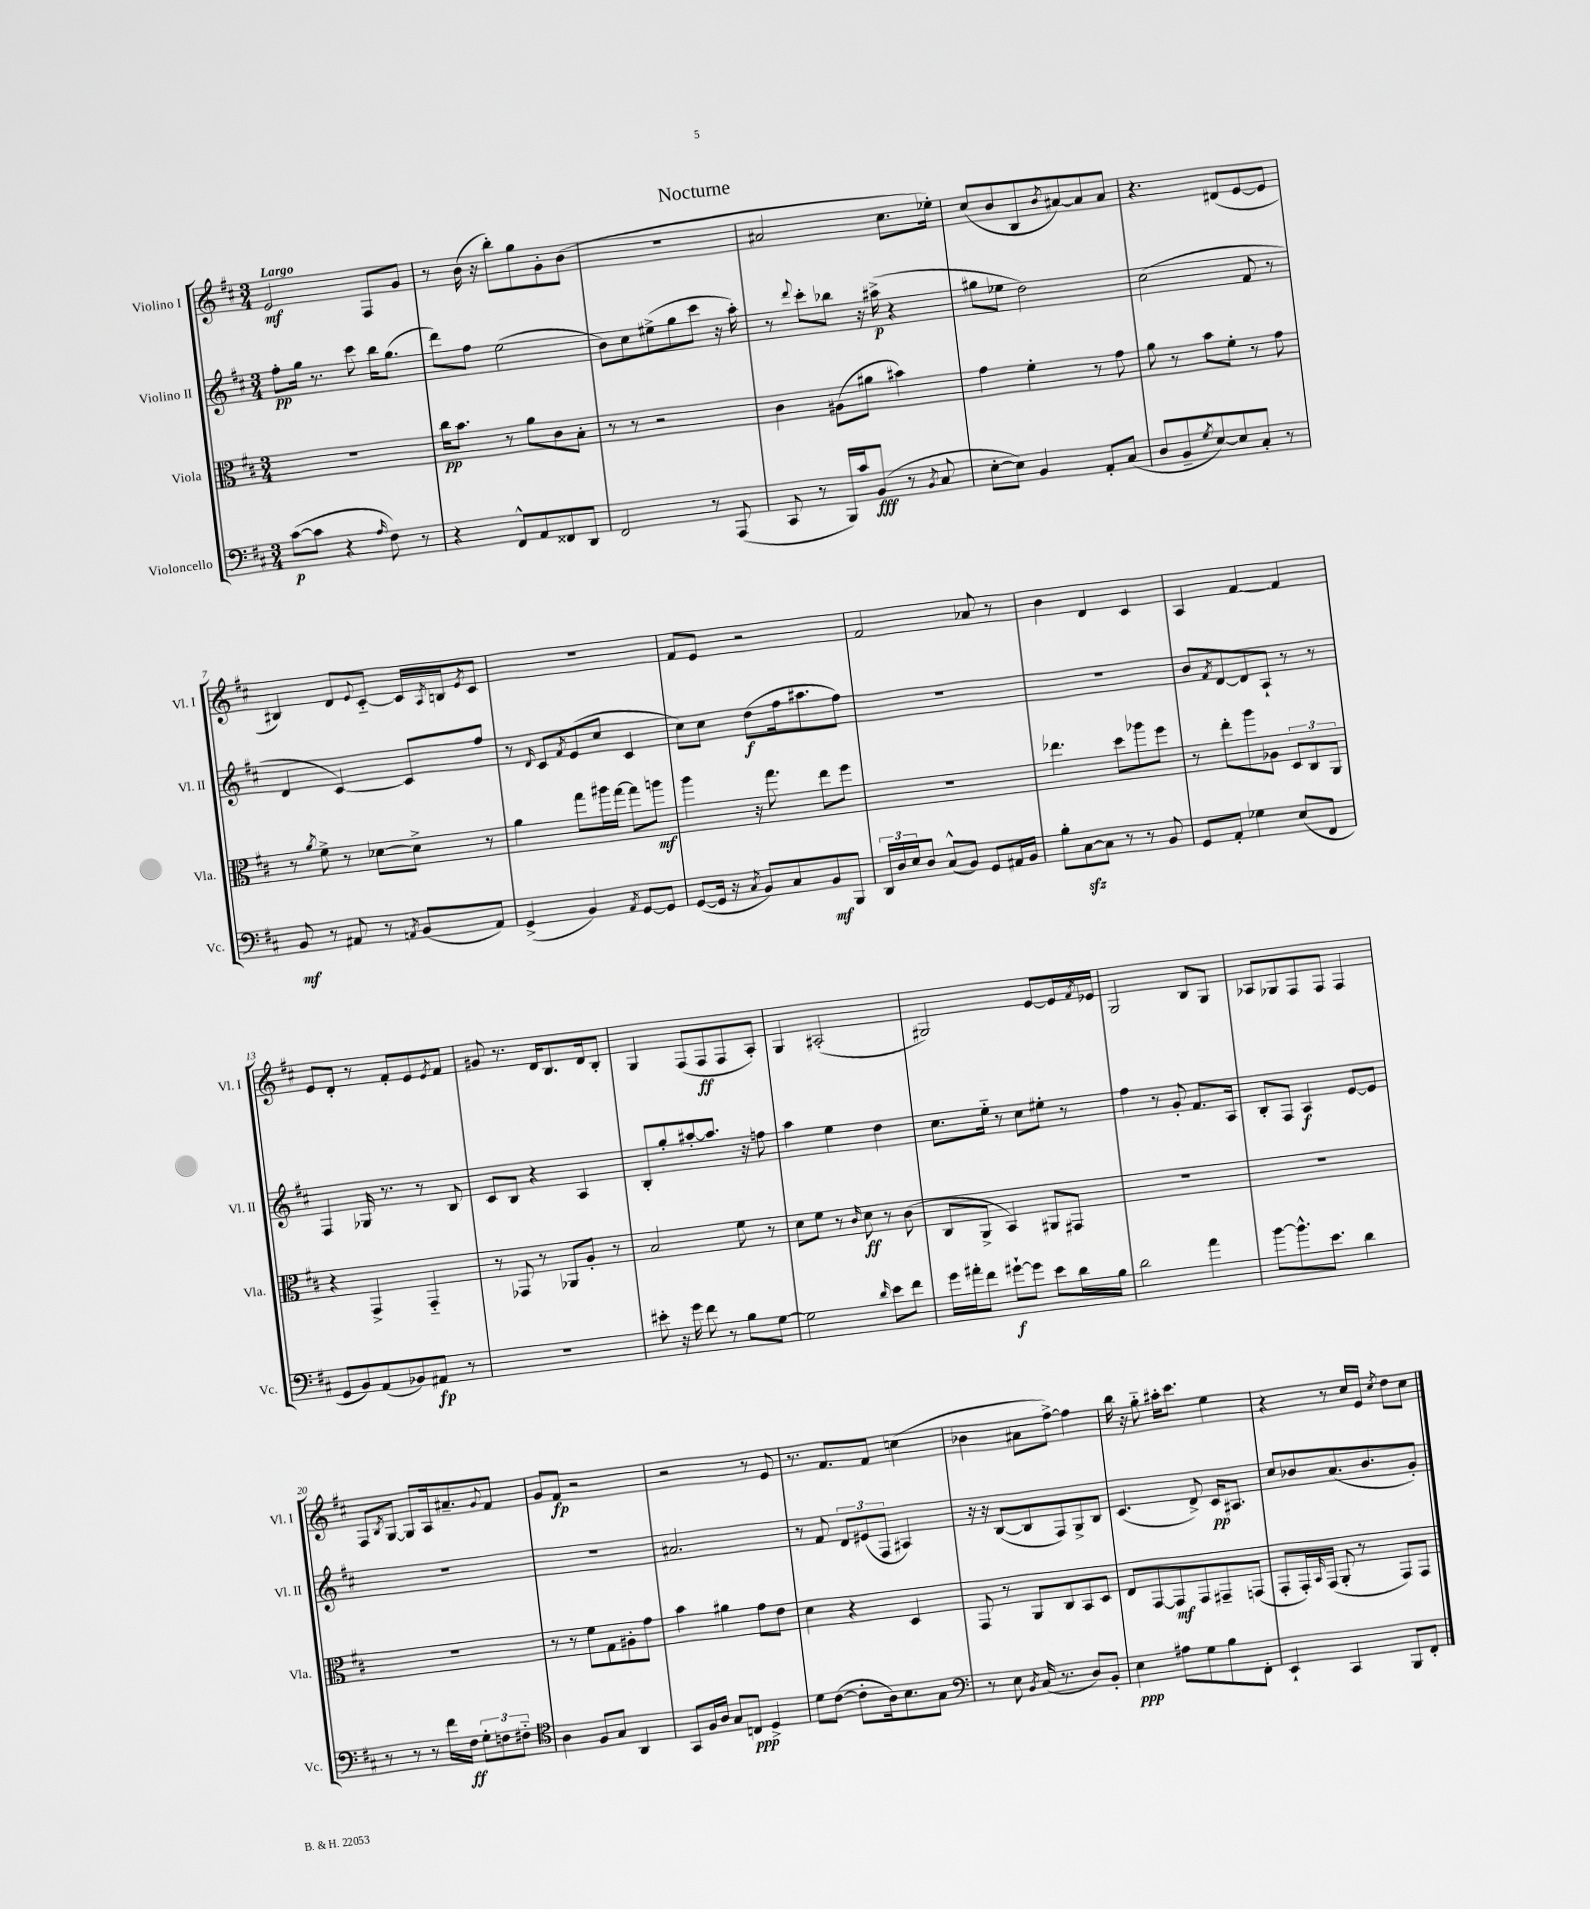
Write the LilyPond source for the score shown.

\header { title = "Nocturne" }
<<
\new StaffGroup <<
\new Staff = "s0" \with { instrumentName = "Violino I" shortInstrumentName = "Vl. I" } {
    \clef treble \key d \major \numericTimeSignature \time 3/4 \tempo "Largo"
    e'2\mf fis8 g'8 |
    r8 b'16( r16 b''8-.) g''8 g'8-. b'8( |
    R2. |
    ais'2 cis''8. ees''16-.) |
    cis''8( b'8 b8 \acciaccatura { b'8 } ais'8~) ais'8 ais'8 |
    r4. dis'8( e'8~ e'8 |
    bis4) d'8 \appoggiatura { e'8 } cis'8~-_ cis'16 \acciaccatura { a8 } b16 \acciaccatura { e'8 } cis'8 |
    R2. |
    fis'8 e'8 r2 |
    fis'2 aes'8 r8 |
    b'4 d'4 cis'4 |
    a4 fis'4~ fis'4 |
    e'8 d'8-. r8 fis'8-. e'8 \acciaccatura { e'8 } fis'8 |
    gis'8 r8. d'16 b8. d'16 b8-. |
    g4 fis8( fis8\ff fis8 a8-.) |
    g4 ais2-.( |
    gis2) e'8~ e'16 \acciaccatura { fis'8 } ees'16 |
    g2 b8 g8 |
    aes8 ges8 fis8 fis8 fis4 |
    fis8 \acciaccatura { b8 } g8~ g8 a16 ais'8.-- \appoggiatura { g'8 } fis'8 |
    g'8 fis'8\fp r2 |
    r2 r8 e'8 |
    r8. fis'8. fis'8 c''4( |
    bes'4 ais'8 fis''8~->) fis''4 |
    b''16 r16 g''8-_ ais''16-. cis'''8. e''4 |
    r4 r8 cis''16 e'16 \acciaccatura { cis''8 } d''8 cis''8 \bar "|." |
}
\new Staff = "s1" \with { instrumentName = "Violino II" shortInstrumentName = "Vl. II" } {
    \clef treble \key d \major \numericTimeSignature \time 3/4
    fis''8-.\pp g''16 r8. cis'''8 b''16 g''8.( |
    d'''8) fis''8 e''2( |
    b'8) cis''8 eis''8->( g''8 cis'''8 r16 a''16-.) |
    r8 \appoggiatura { d'''8 } cis'''8-. bes''8 r16 ais''16->\p( r4 |
    gis''8 ees''8 d''2) |
    cis''2( fis'8 r8 |
    d'4 cis'4~) cis'8 fis''8 |
    r8 \grace { d'16 } cis'8 \acciaccatura { fis'8 } e'8( cis''8 cis'4 |
    cis''8) cis''8 d''8\f( fis''16 ais''8. fis''8) |
    R2. |
    R2. |
    b'8 \acciaccatura { fis'8 } d'8~ d'8 a8-! r8 r8 |
    fis4 ges16 r8. r8 b8 |
    cis'8 b8 r4 a4 |
    b8-. g''8-. ais''8~-. ais''8. r16 f''8 |
    a''4 e''4 d''4 |
    cis''8. e''16-_ r8 cis''8 eis''8-. r8 |
    fis''4 r8 g'8-. fis'8. a16 |
    b8-. fis8 a4\f e'8~ e'8 |
    R2. |
    R2. |
    ais'2. |
    r8 fis'8 \tuplet 3/2 { d'8 eis'8( fis8 } ais4) |
    r16 r16 b8~( b8 fis8) g8-> b8 |
    cis'4.( d'8->) cis'16\pp ais8. |
    cis''8 bes'8 a'8.( bes'8. g'8-.) \bar "|." |
}
\new Staff = "s2" \with { instrumentName = "Viola" shortInstrumentName = "Vla." } {
    \clef alto \key d \major \numericTimeSignature \time 3/4
    R2. |
    cis''16\pp b'8. r8 a'8 cis'8 b8-. |
    r8 r8 r2 |
    cis'4 ais8( ais'8 bis'4) |
    g'4 fis'4-. r8 g'8 |
    a'8 r8 b'8 fis'8-. r8 g'8 |
    r8 \acciaccatura { a'8 } fis'8-> r8 des'8~ des'8-> r8 |
    a'4 g''8 ais''16 g''16~ g''8 a''8\mf |
    a''4 r16 g''8. e''8 fis''8 |
    R2. |
    ees''4. d''8 aes''8 fis''8 |
    r8 e''8-. a''8 aes8 \tuplet 3/2 { d8 cis8 a,8 } |
    r4 g,4-> g,4-_ |
    r8 ges,8 r8 aes,8 a8-. r8 |
    b2 fis'8 r8 |
    d'8 fis'8 r8 \grace { cis'16 } d'8\ff r8 cis'8( |
    cis8 a,8-> b,4) ais,8 gis,8 |
    R2. |
    R2. |
    R2. |
    r8 r8 fis'8 g8 ais8-. g'8 |
    b'4 ais'4 g'8 e'8 |
    d'4 r4 d4 |
    g,8 r8 a,8 cis8 b,8 d8 |
    e8 g,8~ g,8\mf g,8 gis,8-- g,8( |
    g,8-. g,16-.) \grace { b,16 } g,16( a,8-. r8 g,8) g,8 \bar "|." |
}
\new Staff = "s3" \with { instrumentName = "Violoncello" shortInstrumentName = "Vc." } {
    \clef bass \key d \major \numericTimeSignature \time 3/4
    cis'8~\p( cis'8 r4 \grace { a16 } fis8) r8 |
    r4 fis,8-^ a,8 fisis,8 d,8 |
    fis,2 r8 a,,8( |
    cis,8 r8 b,,16) cis'16 b,8\fff( r8 \acciaccatura { b,8 } cis8 |
    e8~-. e8) b,4 a,8-. cis8( |
    d8 b,8-- \acciaccatura { g8 } e8~) e8 cis8-. r8 |
    b,8\mf r8 ais,8 r8 \acciaccatura { a,8 } b,8( a,8) |
    g,4->( b,4) \acciaccatura { a,8 } g,8~ g,8 |
    g,8~( g,16 r16 \acciaccatura { cis8 } b,8) cis8 b,8\mf b,,8 |
    \tuplet 3/2 { d,16 d16 e16 } d8 cis8-^( b,8) g,8 ais,16 b,16 |
    b8-. cis8~\sfz cis8 r8 r8 b,8 |
    g,8 a,8-. ges4 e8( fis,8 |
    g,8 b,8) a,8( bes,8) ais,8\fp r8 |
    R2. |
    eis'8-. r16 g'16 fis'8 r8 b8 g8~ |
    g2 \grace { d'16 } e'8 fis'8 |
    g'16 ais'16-. fis'8 gis'8~-!\f gis'8 e'8 d'16 b16 |
    d'2 a'4 |
    b'8~ b'8.-^ e'8. d'4 |
    r8 r8 r8 fis'16 fis16\ff \tuplet 3/2 { g8-. f8 fis8-_ } |
    \clef tenor a4 fis8 g8 a,4 |
    g,8 fis16 a16 g8 c8\ppp d4-> |
    d'8 cis'8~( cis'8-. a16) b8. g8 |
    \clef bass r8 e8 \acciaccatura { b,8 } cis16( r8. d8) b,8-. |
    e4\ppp ais8 g8 b8 fis,8-. |
    e,4-! cis,4 b,,8 fis,8-. \bar "|." |
}
>>
>>
